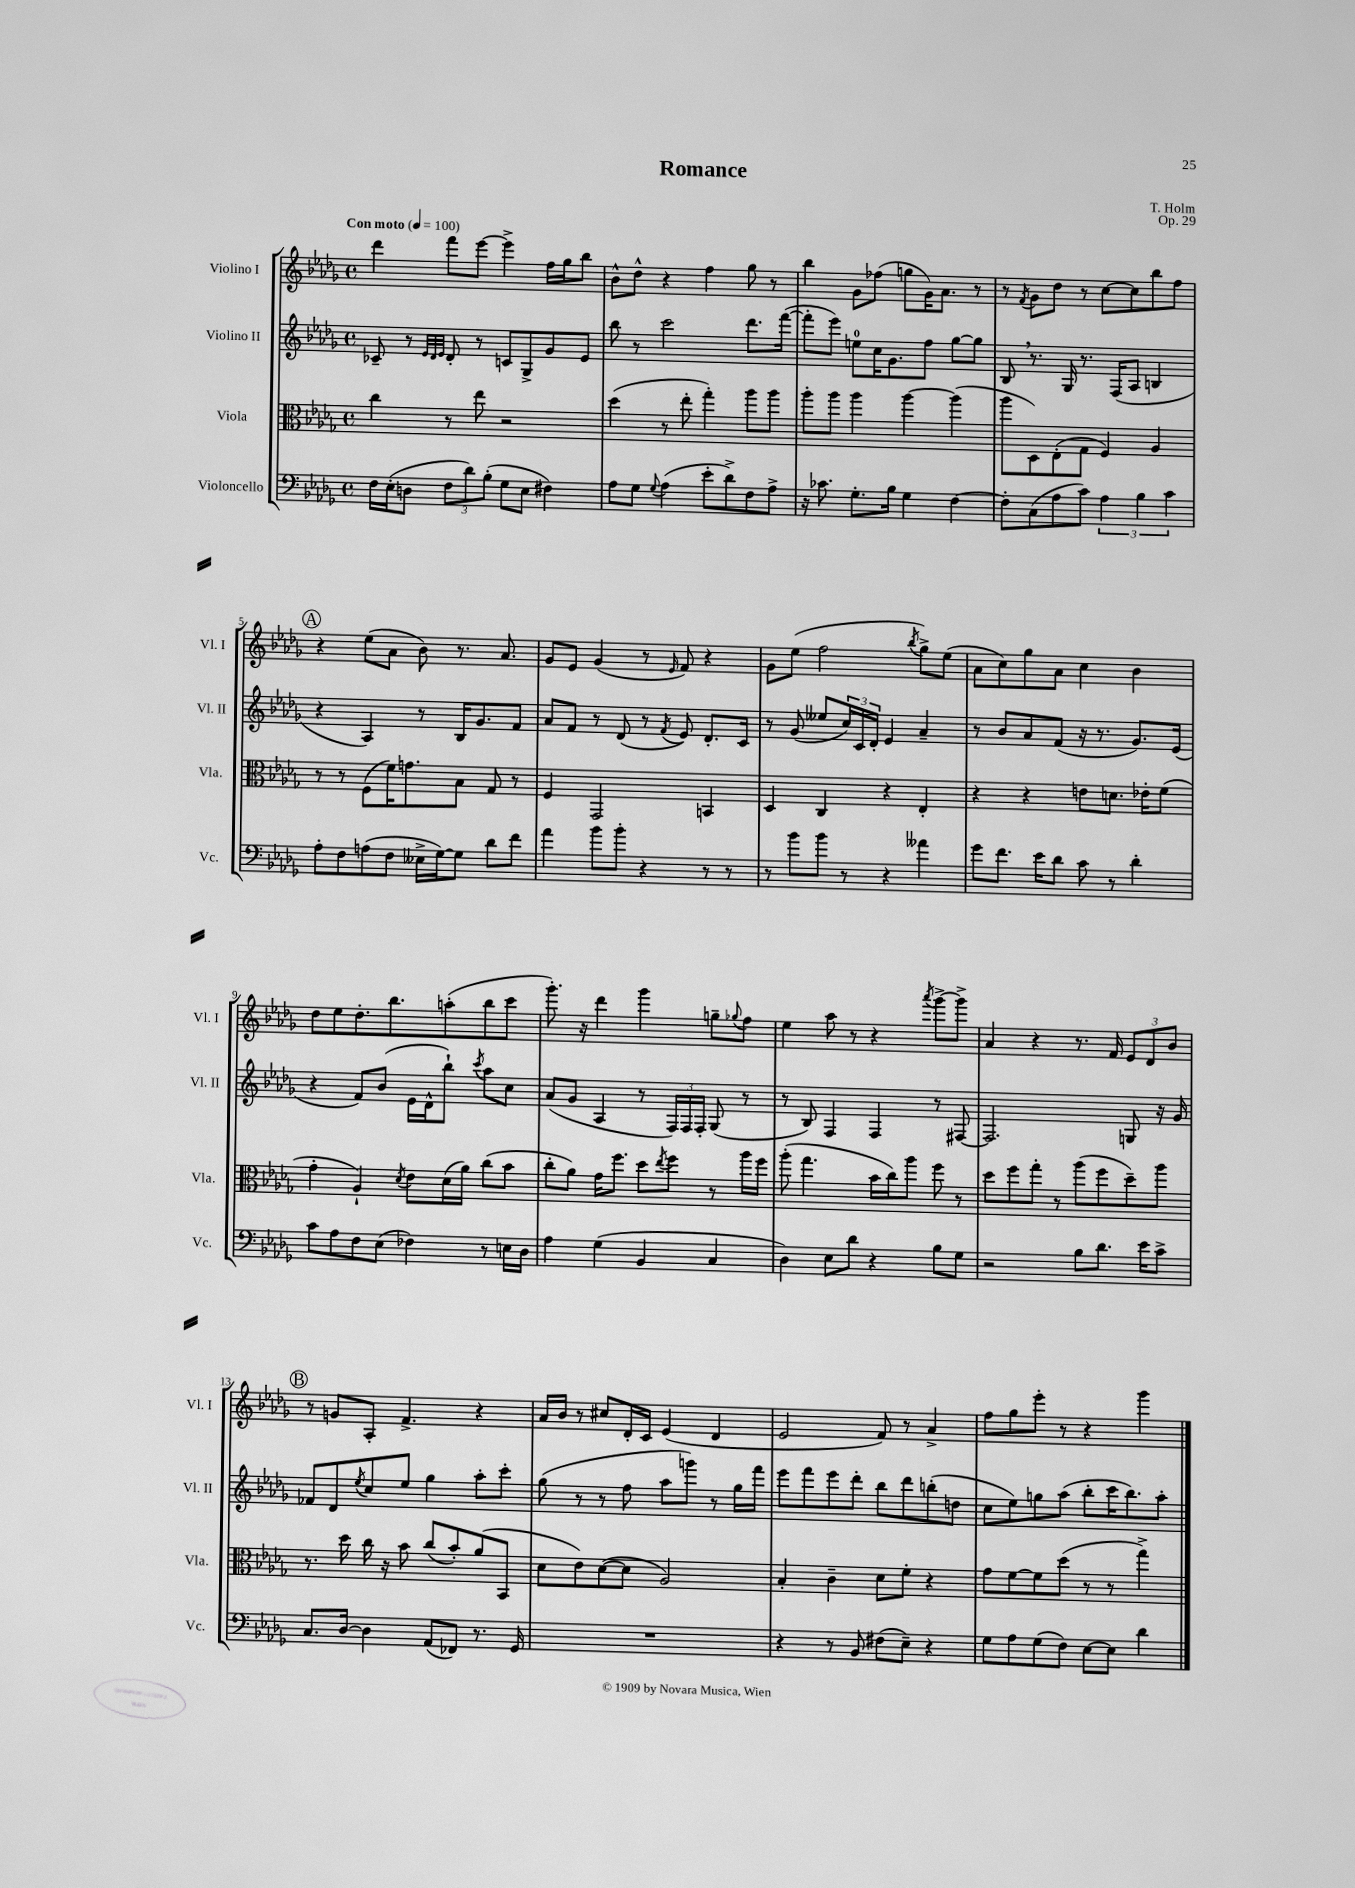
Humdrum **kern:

**kern	**kern	**kern	**kern
*part4	*part3	*part2	*part1
*staff4	*staff3	*staff2	*staff1
*I"Violoncello	*I"Viola	*I"Violino II	*I"Violino I
*I'Vc.	*I'Vla.	*I'Vl. II	*I'Vl. I
*clefF4	*clefC3	*clefG2	*clefG2
*k[b-e-a-d-g-]	*k[b-e-a-d-g-]	*k[b-e-a-d-g-]	*k[b-e-a-d-g-]
*M4/4	*M4/4	*M4/4	*M4/4
*met(c)	*met(c)	*met(c)	*met(c)
*MM100	*MM100	*MM100	*MM100
=1	=1	=1	=1
!	!	!	!LO:TX:a:B:t=Con moto
16F\LL	4cc\	8c-X~/	4ddd-\
(16E-'\J	.	.	.
8Dn\J	.	8r	.
.	.	32qqe-/LLL	.
.	.	32qqd-/	.
.	.	32qqe-/JJJ	.
12F\L	8r	8d-'/	8fff\L
12d-\)	.	.	.
.	8ee-\	8r	[8eee-\J
(12B-'\J	.	.	.
8G-\L	2r	8cn/L	4eee-^\]
8E-\J	.	8G-^/	.
4F#X\)	.	8g-/	16ff\LL
.	.	.	16gg-\J
.	.	8e-/J	8bb-\J
=2	=2	=2	=2
8A-\L	(4dd-\	8bb-\	8b-^^\L
8G-\J	.	8r	8dd-^^\J
8qqG-/	.	.	.
(4A-\	8r	2ccc\	4r
.	8ee-'\	.	.
8e-'\L	4gg-'\)	.	4ff\
8d-^\)	.	.	.
8F\	8aa-\L	8.ddd-\L	8gg-\
8A-^\J	8aa-\J	.	8r
.	.	([16fff\Jk	.
=3	=3	=3	=3
16r	8aa-'\L	8fff'\L]	4bb-\
8.c-X\	.	.	.
.	8aa-\J	8eee-\J)	.
8.G-'\L	4aa-\	8een\L	8g-\L
.	.	16cc\K	(8ff-X\J
16B-\Jk	.	8.g-\	.
4G-\	[4aa-\	.	8ggn\L
.	.	8ff\J	16g-\K)
.	.	.	8.a-\J
[4F\	(4aa-\]	[8gg-\L	.
.	.	8gg-\J]	8r
=4	=4	=4	=4
8F'\L]	8aa-\L	8B-,/	8r
.	.	.	8qf/
(8C\	8D-\)	8.r	8g-\L
8A-\	(8E-'\	.	8dd-\J
.	.	16G-/	.
8c\J)	8G-\J	8.r	8r
6A-\	4F/)	.	[8cc\L
.	.	(16F/KL	.
.	.	8A-/J	8cc\]
6B-\	.	.	.
.	4A-/	4Bn/	8bb-\
6c\	.	.	.
.	.	.	8ff\J
!!LO:LB:g=z
!!LO:REH:place=s1:t=A
=5	=5	=5	=5
8A-'\L	8r	4r	4r
8F\	8r	.	.
(8An\	(8F\L	4A-/)	(8ee-\L
8F\J	16f\K)	.	8a-\J
.	8.gn\	.	.
16E--X^\LL	.	8r	8b-\)
[16G-\J)	.	.	.
8G-\J]	8B-\J	16B-/KL	8.r
.	.	8.g-/	.
8d-\L	8G-/	.	.
.	.	.	8.a-/
8f\J	8r	8f/J	.
=6	=6	=6	=6
4a-\	4F/	8a-/L	8g-/L
.	.	8f/J	8e-/J
8b-\L	2GG-/	8r	(4g-/
8b-'\J	.	(8d-/	.
4r	.	8r	8r
.	.	8qf/	16qqe-/
.	.	8e-/)	8f/)
8r	4BBn/	8.d-'/L	4r
8r	.	.	.
.	.	16c/Jk	.
=7	=7	=7	=7
8r	4D-/	8r	8g-\L
8b-\L	.	(8g-/	(8ee-\J
8b-\J	4C/	8ee--X/L	2ff\
8r	.	24cc/L)	.
.	.	24c/	.
.	.	24d-'/JJ	.
4r	4r	4e-/	.
.	.	.	8qbb-/
4a--X\	4E-'/	4a-~/	8gg-^\L)
.	.	.	(8ee-\J
=8	=8	=8	=8
8g-\L	4r	8r	8a-\L
8.f\J	.	8b-/L	8cc\)
.	4r	8a-/	8gg-\
16e-\KL	.	.	.
8d-\J	.	(8f/J	8a-\J
8c\	8en\L	16r	4cc\
.	.	8.r	.
8r	8.dn\J	.	.
4d-'\	.	8.g-/L)	4b-\
.	16e-X'\KL	.	.
.	(8f\J	.	.
.	.	(16e-/Jk	.
!!LO:LB:g=z
=9	=9	=9	=9
8c\L	4g-'\	4r	8dd-\L
8A-\	.	.	8ee-\
8F\	4A-`/)	8f/L)	8.dd-'\
(8E-\J	.	(8b-/J	.
.	.	.	8.bb-\
.	8qd-/	.	.
4F-X\)	8e-\L	16e-\LL	.
.	.	16d-^^\J	.
.	(16d-\L	8bb-`\J)	(8aan'\
.	16a-\JJ)	.	.
.	.	8qccc/	.
8r	(8cc\L	8aa-\L	8bb-\
16En\LL	8b-\J	8cc\J	8ccc\J
16D-\JJ	.	.	.
=10	=10	=10	=10
4A-\	8cc'\L	(8a-/L	8.ggg-'\)
.	8a-\J)	8g-/J	.
.	.	.	16r
(4G-\	16g-\KL	4A-/	4ddd-\
.	8.ff\J	.	.
4BB-/	8dd-\L	8r	4ggg-\
.	8qee-/	.	.
.	8ff\J	24F/LL)	.
.	.	24F/	.
.	.	24F'/JJ	.
4C/	8r	(8G-/	8ggn~\L
.	.	.	8qqgg-X/
.	16aa-\LL	8r	8ff\J
.	16ff\JJ	.	.
=11	=11	=11	=11
4D-\)	(8aa-'\	8r	4ee-\
.	4.gg-\	8B-/)	.
8E-\L	.	4F/	8aa-\
8d-\J	.	.	8r
4r	16b-\LL	4F/	4r
.	16cc\J)	.	.
.	8aa-\J	.	.
.	.	.	8qaaa-/
8B-\L	8ff\	8r	[8ggg-^\L
8G-\J	8r	[8F#X/	8ggg-^\J]
=12	=12	=12	=12
2r	8dd-\L	2.F#/]	4a-/
.	8ff\	.	.
.	8gg-'\J	.	4r
.	8r	.	.
8B-\L	(8aa-\L	.	8.r
8.d-\J	8ff\	.	.
.	.	.	16f/
.	8dd-~\)	8Gn/	12e-/L
16e-\KL	.	.	.
.	.	.	12d-/
8c^\J	8aa-\J	16r	.
.	.	.	12b-/J
.	.	16g-/	.
!!LO:LB:g=z
!!LO:REH:place=s1:t=B
=13	=13	=13	=13
8.C/L	8.r	8f-X/L	8r
.	.	8d-/	8gn/L
[16D-/Jk	16dd-\	.	.
.	.	8qee-/	.
4D-\]	16cc\	8cc/	8A-'/J
.	16r	.	.
.	8b-\	8ee-/J	4.f^/
(8AA-/L	(8cc/L	4gg-\	.
8FF-X/J)	8b-'/)	.	.
8.r	(8a-/	8aa-'\L	4r
.	8BB-/J	8ccc'\J	.
16GG-/	.	.	.
=14	=14	=14	=14
1r	8d-\L	(8gg-\	16a-/LL
.	.	.	16b-/JJ
.	8e-\)	8r	8r
.	([8d-\	8r	8cc#X/L
.	8d-\J]	8ff\	16d-'/L
.	.	.	16c/JJ
.	2A-/)	8aa-\L	(4e-/
.	.	8gggn\J)	.
.	.	8r	4d-/
.	.	16gg-\LL	.
.	.	16fff\JJ	.
=15	=15	=15	=15
4r	4B-'/	8eee-\L	2e-/
.	.	8fff\	.
8r	4c~\	8eee-\	.
8BB-/	.	8ddd-'\J	.
(8F#X\L	8d-\L	8bb-\L	8f/)
8E-~\J)	8f'\J	8ddd-\	8r
4r	4r	(8bbn'\	4a-^/
.	.	8ddn\J	.
=16	=16	=16	=16
8G-\L	8g-\L	8cc\L	8ff\L
8A-\	[8f\	8ee-\)	8gg-\
(8G-\	8f\]	8ggn\	8eee-'\J
8F\J)	(8dd-\J	(8aa-\J	8r
[8E-\L	8r	8bb-'\L	4r
8E-\J]	8r	16ccc\K	.
.	.	8.bb-\)	.
4d-\	4gg-^\)	.	4ggg-\
.	.	8aa-'\J	.
==	==	==	==
*-	*-	*-	*-
